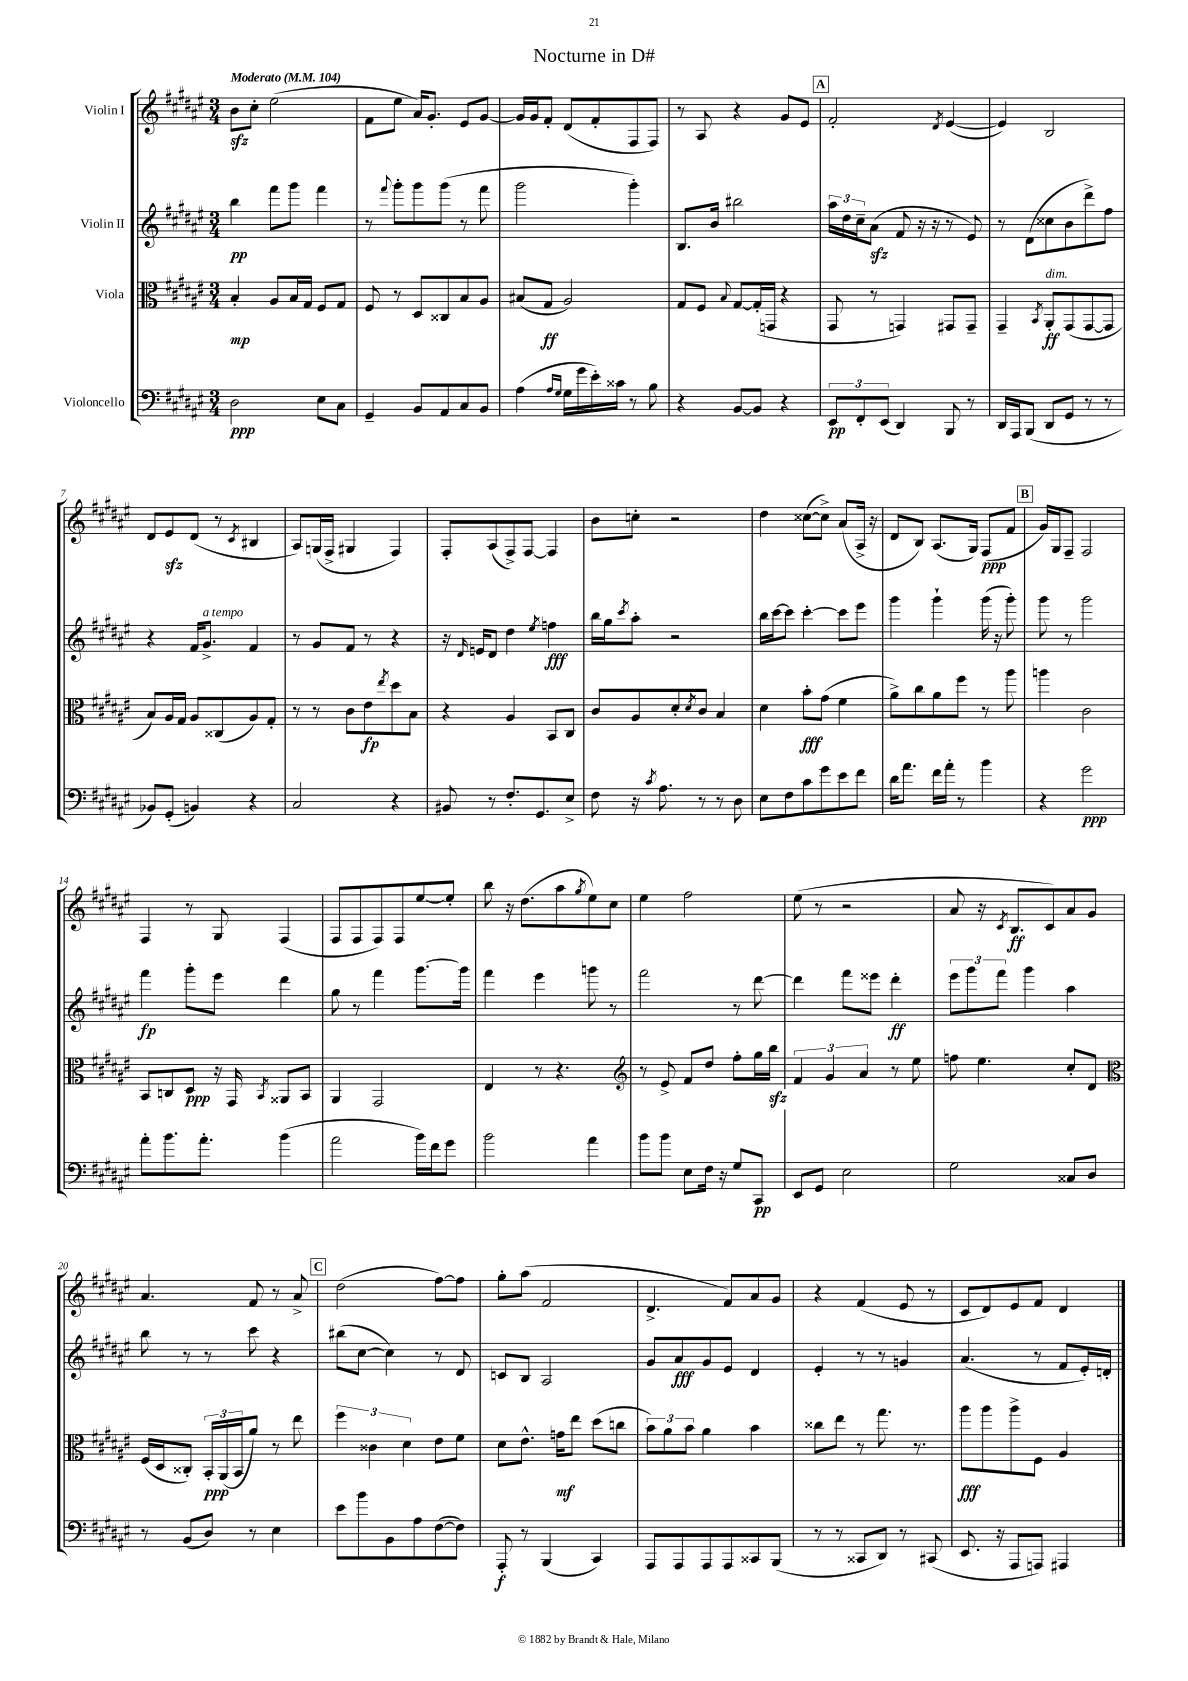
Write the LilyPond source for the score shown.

\header { title = "Nocturne in D#" }
<<
\new StaffGroup <<
\new Staff = "s0" \with { instrumentName = "Violin I" } {
    \clef treble \key fis \major \numericTimeSignature \time 3/4 \tempo "Moderato" 4 = 104
    b'8\sfz cis''8-. eis''2( |
    fis'8 eis''8 ais'16) gis'8.-. eis'8 gis'8~ |
    gis'16 gis'16 fis'8-. dis'8( fis'8-. fis8 fis8) |
    r8 ais8 r4 gis'8 eis'8 |
    \mark \markup { \box "A" } fis'2-. \acciaccatura { dis'8 } eis'4~( |
    eis'4) b2 |
    dis'8 eis'8\sfz dis'8( r8 \acciaccatura { cis'8 } bis4 |
    ais8) g16( fis16-> gis4 fis4) |
    fis8-. ais8( fis8->) fis8~ fis4 |
    b'8 c''8-. r2 |
    dis''4 cisis''8~( cisis''8->) ais'8( ais16-> r16 |
    dis'8 b8) ais8.( gis16) fis8\ppp( fis'8 |
    \mark \markup { \box "B" } gis'16) gis16 fis8-- fis2 |
    fis4 r8 gis8 fis4( |
    fis8 fis8 fis8) fis8 eis''8~ eis''8-. |
    b''8 r16 dis''8.( ais''8 \acciaccatura { gis''8 } eis''8) cis''8 |
    eis''4 fis''2 |
    eis''8( r8 r2 |
    ais'8 r16 \acciaccatura { cis'8 } b8.\ff cis'8) ais'8 gis'8 |
    ais'4. fis'8 r8 ais'8-> |
    \mark \markup { \box "C" } dis''2( fis''8~) fis''8 |
    gis''8-. ais''8( fis'2 |
    dis'4.-> fis'8) ais'8 gis'8 |
    r4 fis'4( eis'8 r8 |
    cis'8 dis'8) eis'8 fis'8 dis'4 \bar "|." |
}
\new Staff = "s1" \with { instrumentName = "Violin II" } {
    \clef treble \key fis \major \numericTimeSignature \time 3/4
    b''4\pp fis'''8 gis'''8 fis'''4 |
    r8 \appoggiatura { fis'''8 } gis'''8-. gis'''8 gis'''8( r8 fis'''8 |
    gis'''2 gis'''4-.) |
    b8. b'16 bis''2 |
    \mark \markup { \box "A" } \tuplet 3/2 { ais''16 dis''16 cis''16-- } ais'8\sfz( fis'8 r16 r16 r8 eis'8) |
    r8 dis'8( cisis''8 b'8 dis'''8->) fis''8 |
    r4 fis'16 gis'8.->^\markup { \italic "a tempo" } fis'4 |
    r8 gis'8 fis'8 r8 r4 |
    r16 \grace { dis'16 } e'16 dis'8 dis''4 \acciaccatura { eis''8 } f''4\fff |
    b''16 gis''16 \acciaccatura { cis'''8 } ais''8-. r2 |
    b''16 cis'''16~ cis'''8 cis'''4~-. cis'''8 eis'''8 |
    gis'''4 gis'''4-! gis'''16( r16 gis'''8-.) |
    \mark \markup { \box "B" } gis'''8 r8 gis'''2 |
    fis'''4\fp gis'''8-. eis'''8 dis'''4 |
    gis''8 r8 fis'''4 gis'''8.~ gis'''16 |
    fis'''4 eis'''4 g'''8 r8 |
    fis'''2 r8 dis'''8~ |
    dis'''4 fis'''8 eisis'''8 dis'''4-.\ff |
    \tuplet 3/2 { eis'''8 gis'''8 fis'''8 } gis'''4 ais''4 |
    b''8 r8 r8 cis'''8 r4 |
    \mark \markup { \box "C" } bis''8( cis''8~ cis''4) r8 dis'8 |
    c'8 b8 ais2 |
    gis'8 ais'8\fff gis'8 eis'8 dis'4 |
    eis'4-. r8 r8 g'4 |
    ais'4.( r8 fis'8 eis'16-.) d'16-. \bar "|." |
}
\new Staff = "s2" \with { instrumentName = "Viola" } {
    \clef alto \key fis \major \numericTimeSignature \time 3/4
    b4-.\mp ais8 b16 gis16 fis8 gis8 |
    fis8 r8 dis8 cisis8 b8 ais8 |
    bis8( gis8\ff ais2) |
    gis8 fis8 \appoggiatura { b8 } gis8~ gis16-.( g,16 r4 |
    \mark \markup { \box "A" } gis,8 r8 g,4) gis,8 gis,8-- |
    gis,4-- \acciaccatura { b,8 } ais,8-.\ff^\markup { \italic "dim." } gis,8( gis,8~ gis,8 |
    b8) ais16 gis16 ais8 cisis8( ais8) gis8-. |
    r8 r8 cis'8 eis'8\fp \acciaccatura { eis''8 } dis''8 b8 |
    r4 ais4 b,8 cis8 |
    cis'8 ais8 dis'8-. \acciaccatura { dis'8 } cis'8 b4 |
    dis'4 b'8-.\fff gis'8( fis'4 |
    ais'8->) cis''8 ais'8 fis''8 r8 ais''8 |
    \mark \markup { \box "B" } a''4 cis'2 |
    b,8 c8 dis8\ppp r16 gis,16 \acciaccatura { b,8 } aisis,8 b,8 |
    ais,4 gis,2 |
    eis4 r8 r4. |
    \clef treble r8 eis'8-> fis'8 dis''8 fis''8-. gis''16 b''16\sfz |
    \tuplet 3/2 { fis'4 gis'4 ais'4 } r8 eis''8 |
    f''8 eis''4. cis''8-. dis'8 |
    \clef alto fis16( dis16 cisis8-.) \tuplet 3/2 { b,16-.\ppp ais,16( b,16 } ais'8) r8 eis''8 |
    \mark \markup { \box "C" } \tuplet 3/2 { fis''4 cisis'4 dis'4 } eis'8 fis'8 |
    dis'8 eis'8.-^ g'16\mf eis''8 dis''8( c''8 |
    \tuplet 3/2 { b'8) ais'8 b'8 } ais'4 b'4 |
    cisis''8 eis''8 r8 gis''8. r8. |
    ais''8\fff ais''8 ais''8-> fis8 ais4 \bar "|." |
}
\new Staff = "s3" \with { instrumentName = "Violoncello" } {
    \clef bass \key fis \major \numericTimeSignature \time 3/4
    dis2\ppp eis8 cis8 |
    gis,4-- b,8 ais,8 cis8 b,8 |
    ais4( \grace { ais16 gis16 } gis16 gis'16 eis'16-.) cisis'16 r8 b8 |
    r4 b,8~ b,8 r4 |
    \mark \markup { \box "A" } \tuplet 3/2 { eis,8\pp fis,8-. eis,8( } dis,4) b,,8 r8 |
    dis,16 ais,,16 b,,8( dis,8 gis,8 r8 r8 |
    bes,8) gis,8-.( b,4) r4 |
    cis2 r4 |
    bis,8 r8 fis8.-. gis,8. eis8-> |
    fis8 r16 \acciaccatura { cis'8 } ais8. r8 r8 dis8 |
    eis8 fis8 cis'8 gis'8 eis'8 fis'8 |
    dis'16 ais'8. fis'16 ais'16-. r8 b'4 |
    \mark \markup { \box "B" } r4 gis'2\ppp |
    ais'8-. b'8. ais'8.-. b'4( |
    ais'2 b'16) fis'16 gis'8 |
    b'2 ais'4 |
    b'8 b'8 eis8 fis16 r16 gis8 cis,8\pp |
    eis,8 gis,8 eis2 |
    gis2 cisis8 dis8 |
    r8 b,8( dis8) r8 eis4 |
    \mark \markup { \box "C" } eis'8 b'8 b,8 ais8 fis8~( fis8) |
    ais,,8-.\f r8 b,,4( cis,4) |
    ais,,8 ais,,8 ais,,8 ais,,8 cisis,8 b,,8( |
    r8 r8 cisis,8 dis,8) r8 cis,8( |
    eis,8. r16 ais,,8 a,,8) ais,,4 \bar "|." |
}
>>
>>
